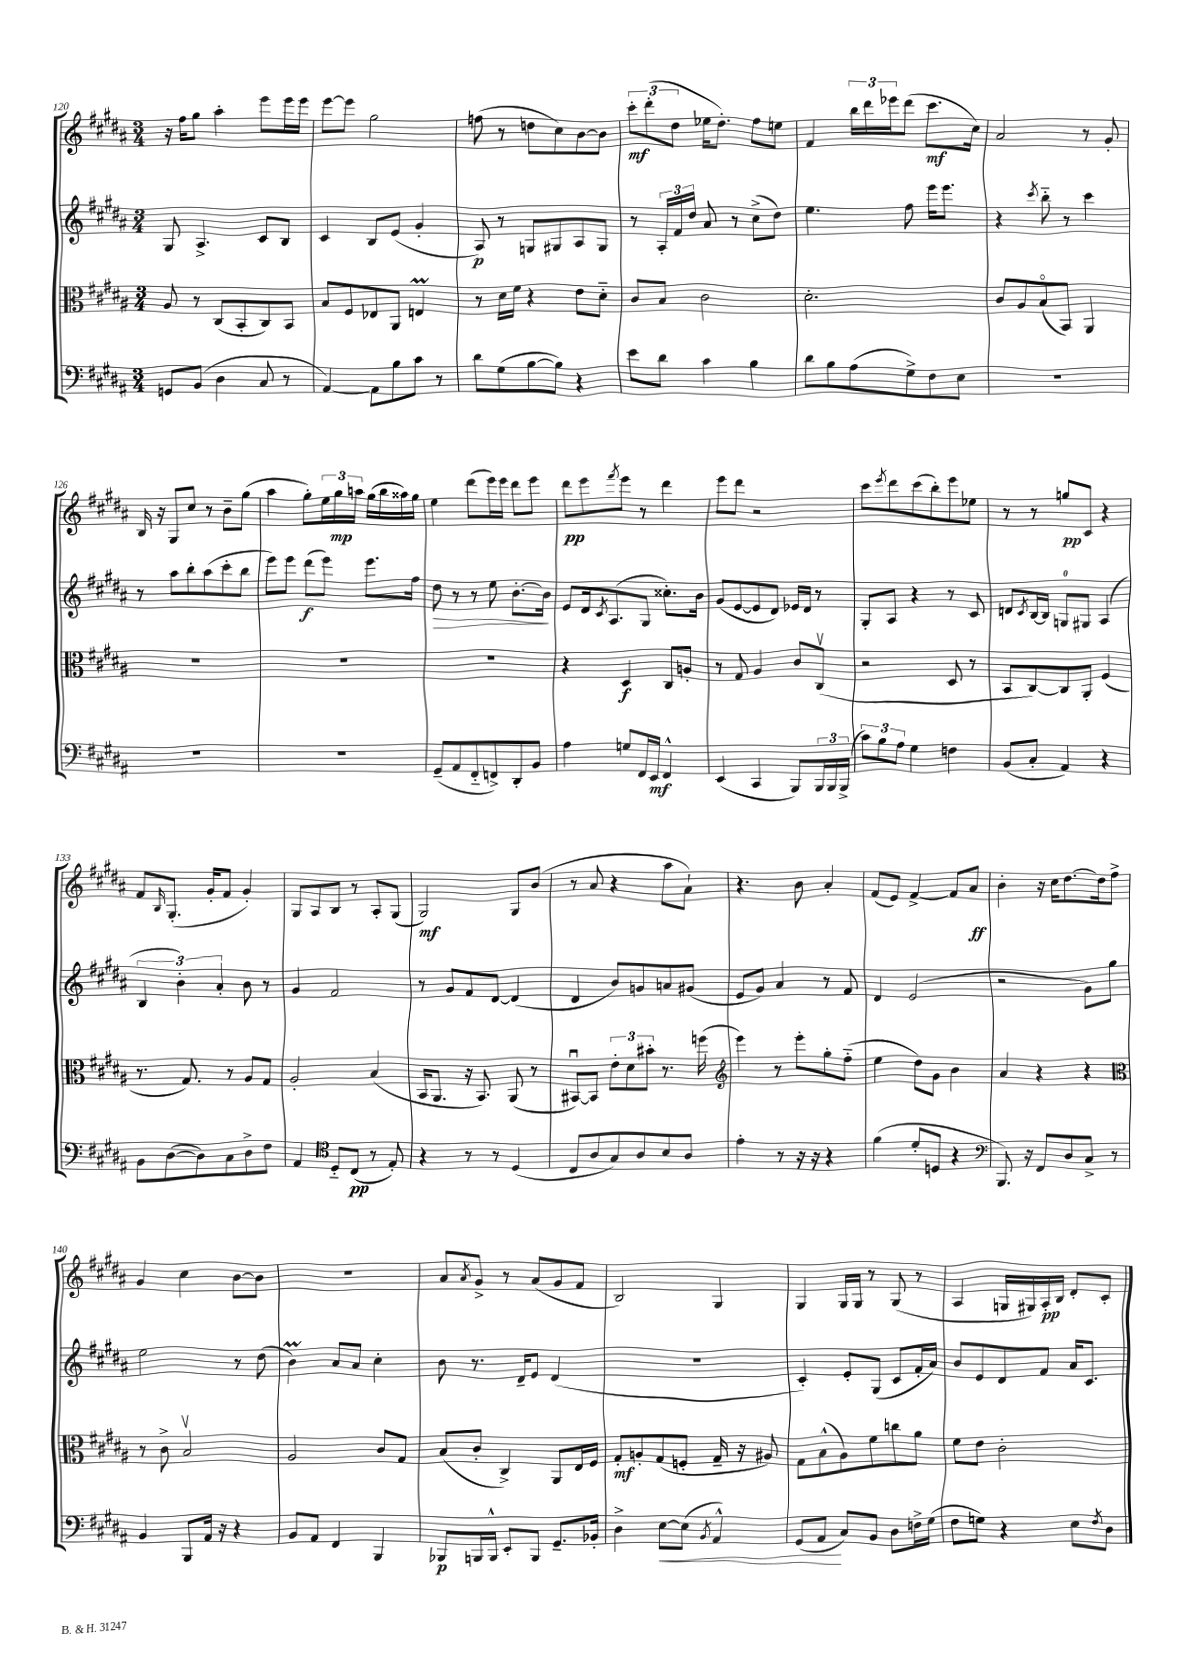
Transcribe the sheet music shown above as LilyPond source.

<<
\new StaffGroup <<
\new Staff = "s0" {
    \clef treble \key b \major \numericTimeSignature \time 3/4
    r16 fis''16 gis''8 ais''4-. e'''8 e'''16 e'''16 |
    e'''8~ e'''8 gis''2 |
    f''8( r8 d''8 cis''8) b'8~ b'8 |
    \tuplet 3/2 { cis'''8-.\mf dis'''8-.( dis''8 } ees''16 dis''8.-.) fis''8 e''8 |
    fis'4 \tuplet 3/2 { b''16 dis'''16 ees'''16 } dis'''8( cis'''8.\mf cis''16) |
    ais'2 r8 gis'8-. |
    b16 r16 gis8 cis''8 r8 b'8-- gis''8( |
    ais''4 gis''8-.) \tuplet 3/2 { e''16 gis''16\mp a''16 } gis''16( b''16 aisis''16) gis''16 |
    e''4 dis'''8( e'''16) e'''16 dis'''8 e'''8 |
    dis'''8\pp e'''8 \acciaccatura { fis'''8 } e'''8 r8 dis'''4 |
    e'''8 dis'''8 r2 |
    cis'''8 \acciaccatura { e'''8 } dis'''8 cis'''8( b''8-.) e'''8 ees''8 |
    r8 r8 g''8\pp cis'8 r4 |
    fis'8 \grace { b16 } gis8.-.( gis'16-. fis'8 gis'4-.) |
    gis8 ais8 b8 r8 ais8-. gis8( |
    gis2\mf) gis8 b'8( |
    r8 ais'8 r4 ais''8 ais'8-!) |
    r4. b'8 ais'4-. |
    fis'8( e'8) fis'4~-> fis'8 ais'8\ff |
    b'4-. r16 cis''16 dis''8.~ dis''16 fis''8-> |
    gis'4 cis''4 b'8~ b'8 |
    R2. |
    ais'8 \acciaccatura { ais'8 } gis'8-> r8 ais'8( gis'8 fis'8 |
    b2) gis4 |
    gis4 gis16 gis16 r8 gis8( r8 |
    ais4 g16 gis16) ais16-.\pp b16 dis'8-. cis'8-. \bar "|." |
}
\new Staff = "s1" {
    \clef treble \key b \major \numericTimeSignature \time 3/4
    gis8 ais4.-> cis'8 b8 |
    cis'4 b8 e'8( gis'4-. |
    ais8\p) r8 g8 gis8 ais8 gis8 |
    r8 \tuplet 3/2 { ais16-. fis'16 dis''16 } ais'8 r8 cis''8->( dis''8) |
    e''4. fis''8 e'''16 e'''8. |
    r4 \acciaccatura { cis'''8 } b''8-_ r8 cis'''4 |
    r8 ais''8 b''8-. ais''8( cis'''8-. b''8 |
    e'''8) e'''8 dis'''8\f( e'''8) e'''8. fis''16 |
    dis''8\> r8 r8 e''8 b'8.~-. b'16\! |
    e'8 dis'16 \acciaccatura { cis'8 } ais8.( gis8 cisis''8.-.) b'16 |
    gis'8( e'8~ e'8 dis'8) ees'16 dis'16 r8 |
    gis8-. ais8 r4 r8 cis'8 |
    d'8 \acciaccatura { cis'8 } b16~ b16 g8-0 gis8 ais4( |
    \tuplet 3/2 { b4 b'4-.) ais'4-. } b'8 r8 |
    gis'4 fis'2 |
    r8 gis'8 fis'8 dis'8~ dis'4( |
    dis'4 b'8) g'8 a'8 gis'8( |
    e'8 gis'8) ais'4 r8 fis'8 |
    dis'4 e'2( |
    r2 gis'8) gis''8 |
    e''2 r8 dis''8( |
    b'4\prall) ais'8 ais'8 cis''4-. |
    b'8 r8. dis'16-- e'8 dis'4( |
    R2. |
    cis'4-.) e'8-. gis8( cis'8 fis'16-. ais'16) |
    b'8 e'8 dis'8 fis'8 ais'16 cis'8. \bar "|." |
}
\new Staff = "s2" {
    \clef alto \key b \major \numericTimeSignature \time 3/4
    ais8 r8 cis8( b,8-. cis8) b,8 |
    b8 fis8 ees8 ais,8 e4\prall |
    r8 dis'16 fis'16 r4 e'8 dis'8-_ |
    cis'8 b8 cis'2 |
    dis'2.-. |
    cis'8 ais8 b8\flageolet( b,8) ais,4 |
    R2. |
    R2. |
    R2. |
    r4 dis4\f cis8 a8-. |
    r8 gis8 ais4 cis'8 cis8\upbow( |
    r2 dis8 r8 |
    b,8 cis8~) cis8 ais,8-. fis4( |
    r8. gis8.) r8 ais8 gis8 |
    ais2-. b4( |
    b,16 ais,8. r16 b,8.) ais,8( r8 |
    bis,8~\downbow) bis,8 \tuplet 3/2 { e'8-. dis'8 bis'8-. } r8. f''16( |
    \clef treble e'''4) r8 e'''8-. gis''8-. fis''8-_( |
    e''4 dis''8) gis'8 b'4 |
    ais'4 r4 r4 |
    \clef alto r8 cis'8-> b2\upbow |
    ais2 cis'8 gis8 |
    b8( cis'8-. cis4->) ais,8 e16 fis16 |
    gis8-.\mf a8-. gis8( f8-. gis16-- r16 ais8) |
    gis8 b8-^( ais8) fis'8 c''8 ais'8 |
    fis'8 e'8 cis'2-. \bar "|." |
}
\new Staff = "s3" {
    \clef bass \key b \major \numericTimeSignature \time 3/4
    g,8 b,8( dis4 cis8 r8 |
    ais,4~) ais,8 b8 cis'8 r8 |
    dis'8 gis8( b8~ b8) r4 |
    e'8 dis'8 cis'4 b4 |
    dis'8 b8 ais8( gis8->) fis8 e8 |
    R2. |
    R2. |
    R2. |
    gis,8--( ais,8 fis,8-_ f,8->) dis,8-. b,8 |
    ais4 g8 fis,16 e,16\mf fis,4-^ |
    e,4( cis,4 b,,8) \tuplet 3/2 { b,,16 b,,16 b,,16->( } |
    \tuplet 3/2 { cis'8) b8 ais8 } gis4 f4 |
    b,8( cis8-. ais,4) r4 |
    b,8 dis8~( dis8) cis8 dis8-> fis8 |
    ais,4 \clef tenor dis8-_ cis8\pp( r8 e8-.) |
    r4 r8 r8 dis4( |
    cis8 ais8 gis8) ais8 b8 ais8 |
    e'4-. r8 r16 r16 r4 |
    fis'4( dis'8-. d8 r4 |
    \clef bass b,,8.) r16 fis,8 dis8 cis8-> r8 |
    b,4 b,,8 ais,16 r16 r4 |
    b,8 ais,8 fis,4 b,,4 |
    bes,,8\p b,,16 b,,16-^ e,8-. b,,8 gis,8.-- bes,16-. |
    dis4-> e8~\< e8( \acciaccatura { b,8 } ais,4-^) |
    gis,8( ais,8\! cis8) b,8 dis8 f16-> gis16( |
    fis8 g8) r4 e8 \acciaccatura { fis8 } dis8 \bar "|." |
}
>>
>>
\layout { \context { \Score currentBarNumber = #120 } }
